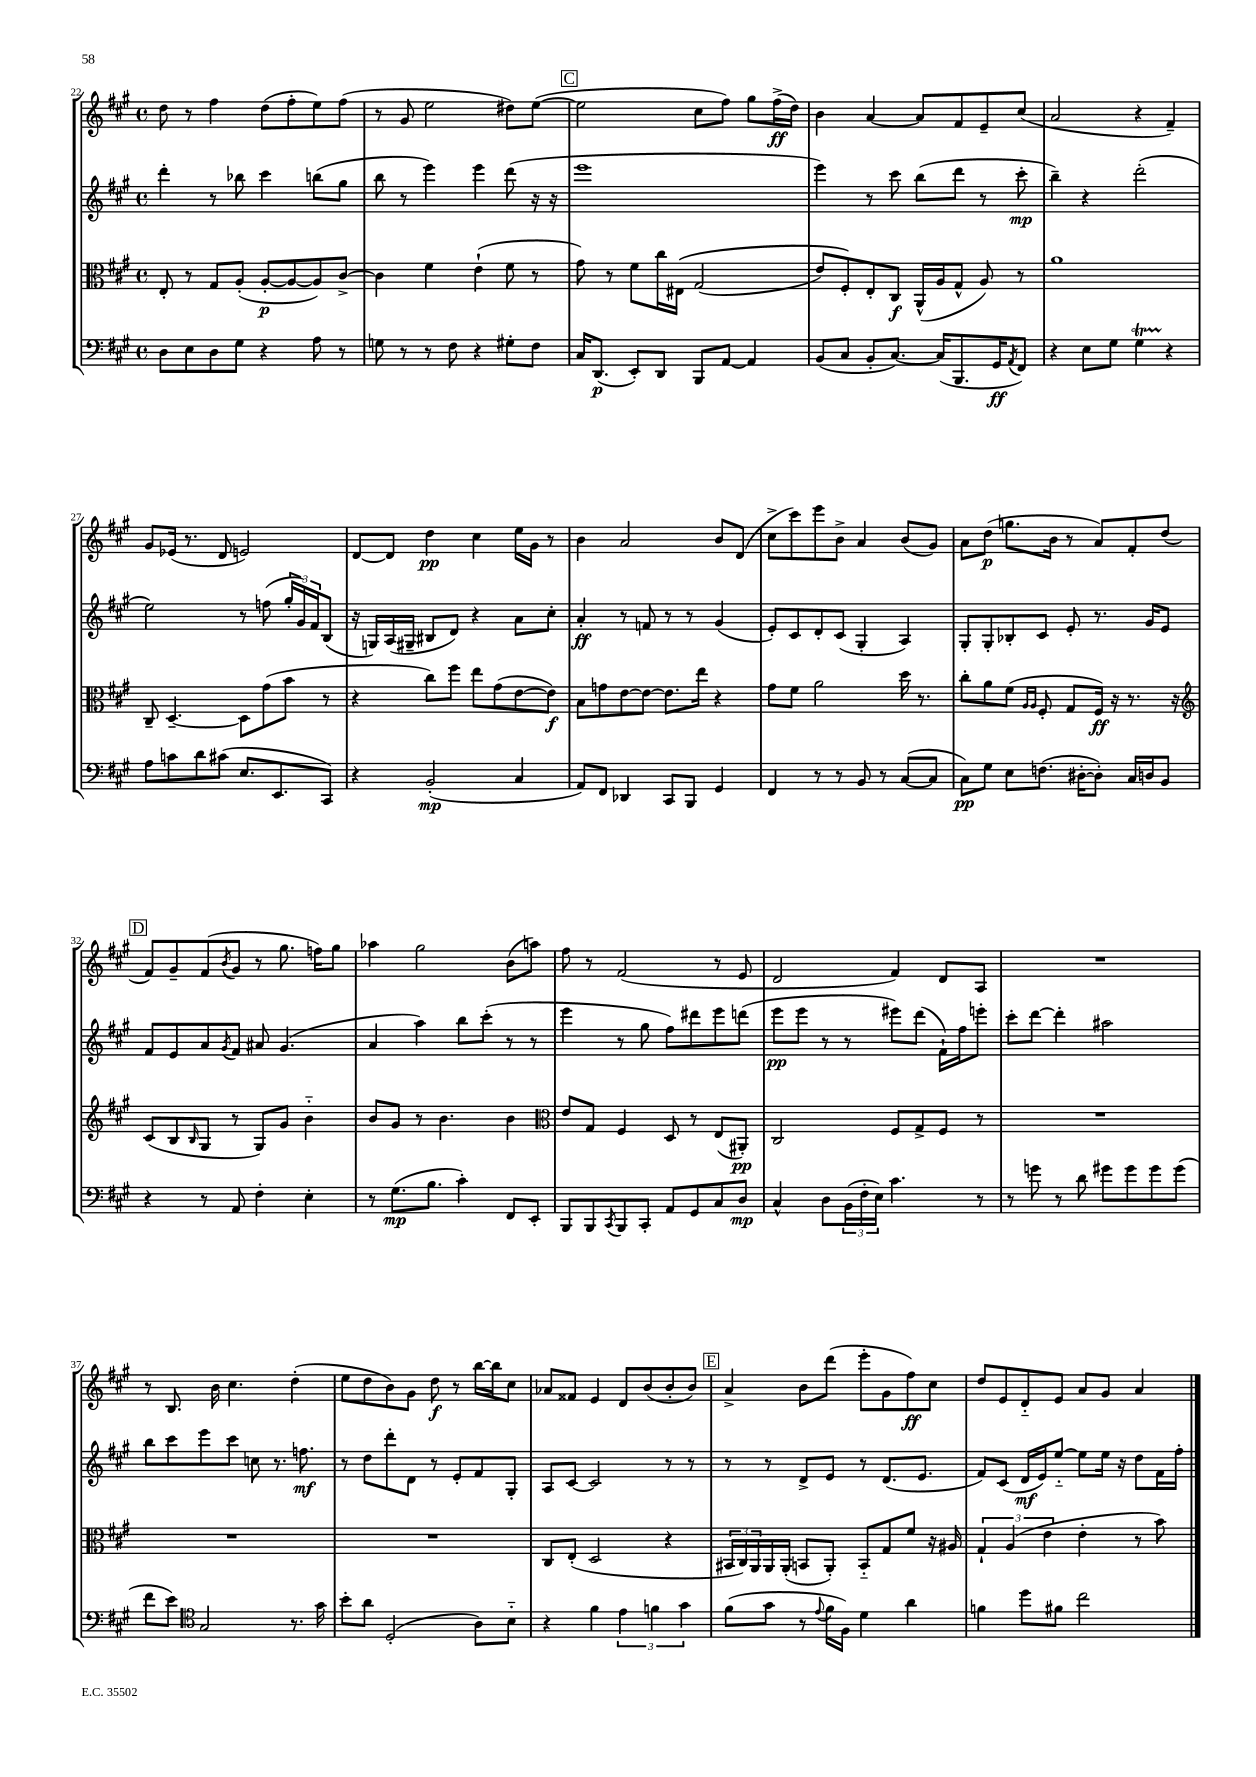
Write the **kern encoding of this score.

**kern	**kern	**kern	**kern
*staff4	*staff3	*staff2	*staff1
*clefF4	*clefC3	*clefG2	*clefG2
*k[f#c#g#]	*k[f#c#g#]	*k[f#c#g#]	*k[f#c#g#]
*M4/4	*M4/4	*M4/4	*M4/4
*met(c)	*met(c)	*met(c)	*met(c)
8D\L	8E'/	4ddd'\	8dd\
8E\	8r	.	8r
8D\	8G#/L	8r	4ff#\
8G#\J	(8A'/J	8bb-\	.
4r	[8A'/L	4ccc#\	(8dd\L
.	8A/_	.	8ff#'\
8A\	8A/])	(8bb\L	8ee\)
8r	[8c#^/J	8gg#\J	(8ff#\J
=	=	=	=
8G\	4c#\]	8bb\	8r
8r	.	8r	8g#/
8r	4f#\	4eee\)	2ee\
8F#\	.	.	.
4r	(4e`\	4eee\	.
8G#'\L	8f#\	(8ddd\	8dd#\L)
8F#\J	8r	16r	([8ee\J
.	.	16r	.
=	=	=	=
16C#/LK	8g#\)	1eee	2ee\]
(8.DD/J	.	.	.
.	8r	.	.
8EE'/L)	8f#\L	.	.
8DD/J	16cc#\L	.	.
.	&(16E#\JJ	.	.
8BBB/L	(2G#/	.	8cc#\L
[8AA/J	.	.	8ff#\J)
4AA/]	.	.	8gg#\L
.	.	.	(16ff#^\L
.	.	.	16dd\JJ)
=	=	=	=
(8BB/L	8e/L)	4eee\)	4b\
8C#/J	8F#'/&)	.	.
8BB'/L	8E'/	8r	[4a/
[8.C#/J)	8C#/J	8ccc#\	.
.	(16AA^^/LL	(8bb\L	8a/]L
(16C#/]LK	16A/J	.	.
8.BBB/	8G#^^/J	8ddd\J	8f#/
.	8A/)	8r	8e~/
16GG#/K	.	.	.
8qAA/	.	.	.
8FF#/J)	8r	8ccc#'\	(8cc#/J
=	=	=	=
4r	1a	4bb~\)	2a/
8E\L	.	4r	.
8G#\J	.	.	.
4G#\	.	(2ddd'\	4r
4r	.	.	4f#~/)
=	=	=	=
8A\L	8C#~/	2ee\)	8g#/L
8c\	[4.D~/	.	(16e-/Jk
.	.	.	8.r
8d\	.	.	.
(8c#\J	.	.	8d/
8.E/L	8D\]L	8r	2e/)
.	(8g#\	(8ff\	.
8.EE/	.	.	.
.	8b\J	24gg#'/LL	.
.	.	24g#/)	.
.	.	24f#/J	.
8CC#/J)	8r	(8B/J	.
=	=	=	=
4r	4r	16r	[8d/L
.	.	16G/LL)	.
.	.	(16A/	8d/]J
.	.	16G#~/JJ	.
(2BB'/	8cc#\L)	8B#/L	4dd\
.	8ff#\J	8d/J)	.
.	8ee\L	4r	4cc#\
.	(8g#\	.	.
4C#/	[8e\	8a\L	16ee\LL
.	.	.	16g#\JJ
.	8e\]J)	8cc#'\J	8r
=	=	=	=
8AA/L)	8B\L	4a'/	4b\
8FF#/J	8g\	.	.
4DD-/	[8e\	8r	2a/
.	8e\_J	8f/	.
8CC#/L	8.e\]L	8r	.
8BBB/J	.	8r	.
.	16ee\Jk	.	.
4GG#/	4r	(4g#/	8b/L
.	.	.	(8d/J
=	=	=	=
4FF#/	8g#\L	8e'/L)	8cc#^\L
.	8f#\J	8c#/	8ccc#\)
8r	2a\	8d'/	8eee\
8r	.	(8c#/J	8b^\J
8BB/	.	4G#'/	4a/
8r	.	.	.
([8C#/L	16dd\	4A/)	(8b/L
.	8.r	.	.
8C#/]J	.	.	8g#/J)
=	=	=	=
8C#\L)	8cc#'\L	8G#'/L	8a\L
8G#\J	8a\	8G#'/	(8dd\J
8E\L	(8f#\J	8B-'/	8.gg\L
.	16qqA/LL	.	.
.	16qqA/JJ	.	.
(8.F\J	8F#'/	8c#/J	.
.	.	.	16b\Jk
.	8G#/L	8e'/	8r
[16D#'\LK	.	.	.
8D#'\]J)	16F#/Jk)	8.r	8a/L)
.	16r	.	.
16C#/LL	8.r	.	8f#'/
16D/J	.	16g#/LK	.
8BB/J	.	8e/J	(8dd/J
.	16r	.	.
=	=	=	=
*	*clefG2	*	*
4r	(8c#/L	8f#/L	8f#/L)
.	8B/	8e/	8g#~/
.	16qqB/	.	.
8r	8G#/J	8a/	(8f#/
.	.	8qg#/	8qb/
8AA/	8r	8f#/J	8g#/J
4F#'\	8G#/L)	8a#/	8r
.	8g#/J	(4.g#/	8.gg#\
4E'\	4b'~\	.	.
.	.	.	16ff\LK)
.	.	.	8gg#\J
=	=	=	=
8r	8b/L	4a/	4aa-\
(8.G#\L	8g#/J	.	.
.	8r	4aa\)	2gg#\
8.B\J	.	.	.
.	4.b\	.	.
4c#'\)	.	8bb\L	.
.	.	(8ccc#'\J	.
8FF#/L	4b\	8r	(8b\L
8EE'/J	.	8r	8aa\J)
=	=	=	=
*	*clefC3	*	*
8BBB/L	8e/L	4eee\	8ff#\
8BBB/	8G#/J	.	8r
8qCC#/	.	.	.
8BBB/	4F#/	8r	(2f#/
8CC#'/J	.	8gg#\	.
8AA/L	8D/	8ff#\L)	.
8GG#/	8r	8ddd#\	.
8C#/	(8E/L	8eee\	8r
8D/J	8AA#'/J)	(8ddd\J	8e/
=	=	=	=
4C#^^/	2C#/	8eee\L	2d/
.	.	8eee\J	.
8D\L	.	8r	.
(24BB\L	.	8r	.
24F#'\	.	.	.
24E\JJ)	.	.	.
4.c#\	8F#/L	8eee#\L)	4f#/)
.	8G#^/	(8ddd\J	.
.	8F#/J	16f#`\LL)	8d/L
.	.	16ff#\J	.
8r	8r	8eee'\J	8A/J
=	=	=	=
8r	1r	8ccc#'\L	1r
8g\	.	[8ddd\J	.
8r	.	4ddd'\]	.
8d\	.	.	.
8g#\L	.	2aa#\	.
8g#\	.	.	.
8g#\	.	.	.
(8g#\J	.	.	.
=	=	=	=
8f#\L	1r	8bb\L	8r
8e\J)	.	8ccc#\	8.B/
*clefC4	*	*	*
2G#/	.	8eee\	.
.	.	.	16b\
.	.	8ccc#\J	4.cc#\
.	.	8cc\	.
.	.	8.r	.
8.r	.	.	(4dd'\
.	.	8.ff\	.
16g#\	.	.	.
=	=	=	=
8b'\L	1r	8r	8ee\L
8a\J	.	8dd\L	8dd\
(2D'/	.	8ddd'\	8b\)
.	.	8d\J	8g#\J
.	.	8r	8dd\
.	.	8e'/L	8r
8A\L)	.	8f#/	[16bb\LL
.	.	.	16bb\]J
8B'~\J	.	8G#'/J	8cc#\J
=	=	=	=
4r	8C#/L	8A/L	8a-/L
.	(8E'/J	[8c#/J	8f##/J
4f#\	2D/	2c#/]	4e/
6e\	.	.	8d/L
.	.	.	(8b/
6f\	.	.	.
.	4r	8r	8b'/
6g#\	.	.	.
.	.	8r	8b/J)
=	=	=	=
(8f#\L	24BB#/LL	8r	4a^/
.	24C#/)	.	.
.	24AA/	.	.
8g#\J	16AA/	8r	.
.	(16AA'/JJ	.	.
8r	8BB/L	8d^/L	8b\L
8qqe/	.	.	.
16f#\LL	8AA'/J)	8e/J	(8ddd\J
16F#\JJ)	.	.	.
4d\	8BB'~/L	8r	8eee'\L
.	8G#/	(8.d/L	8g#\
4a\	8f#/J	.	8ff#\)
.	.	8.e/J	.
.	16r	.	8cc#\J
.	16A#/	.	.
=	=	=	=
4f\	6G#`/	8f#/L)	8dd/L
.	.	(8c#/J	8e/
.	(6A/	.	.
8dd\L	.	16d/LL	8d'~/
.	.	16e/J)	.
.	6e\	.	.
8f#\J	.	[8ee'~/J	8e/J
2cc#\	4e'\	8ee\]L	8a/L
.	.	16ee\Jk	8g#/J
.	.	16r	.
.	8r	8dd\L	4a/
.	8b\)	16f#\L	.
.	.	16ff#'\JJ	.
==	==	==	==
*-	*-	*-	*-
